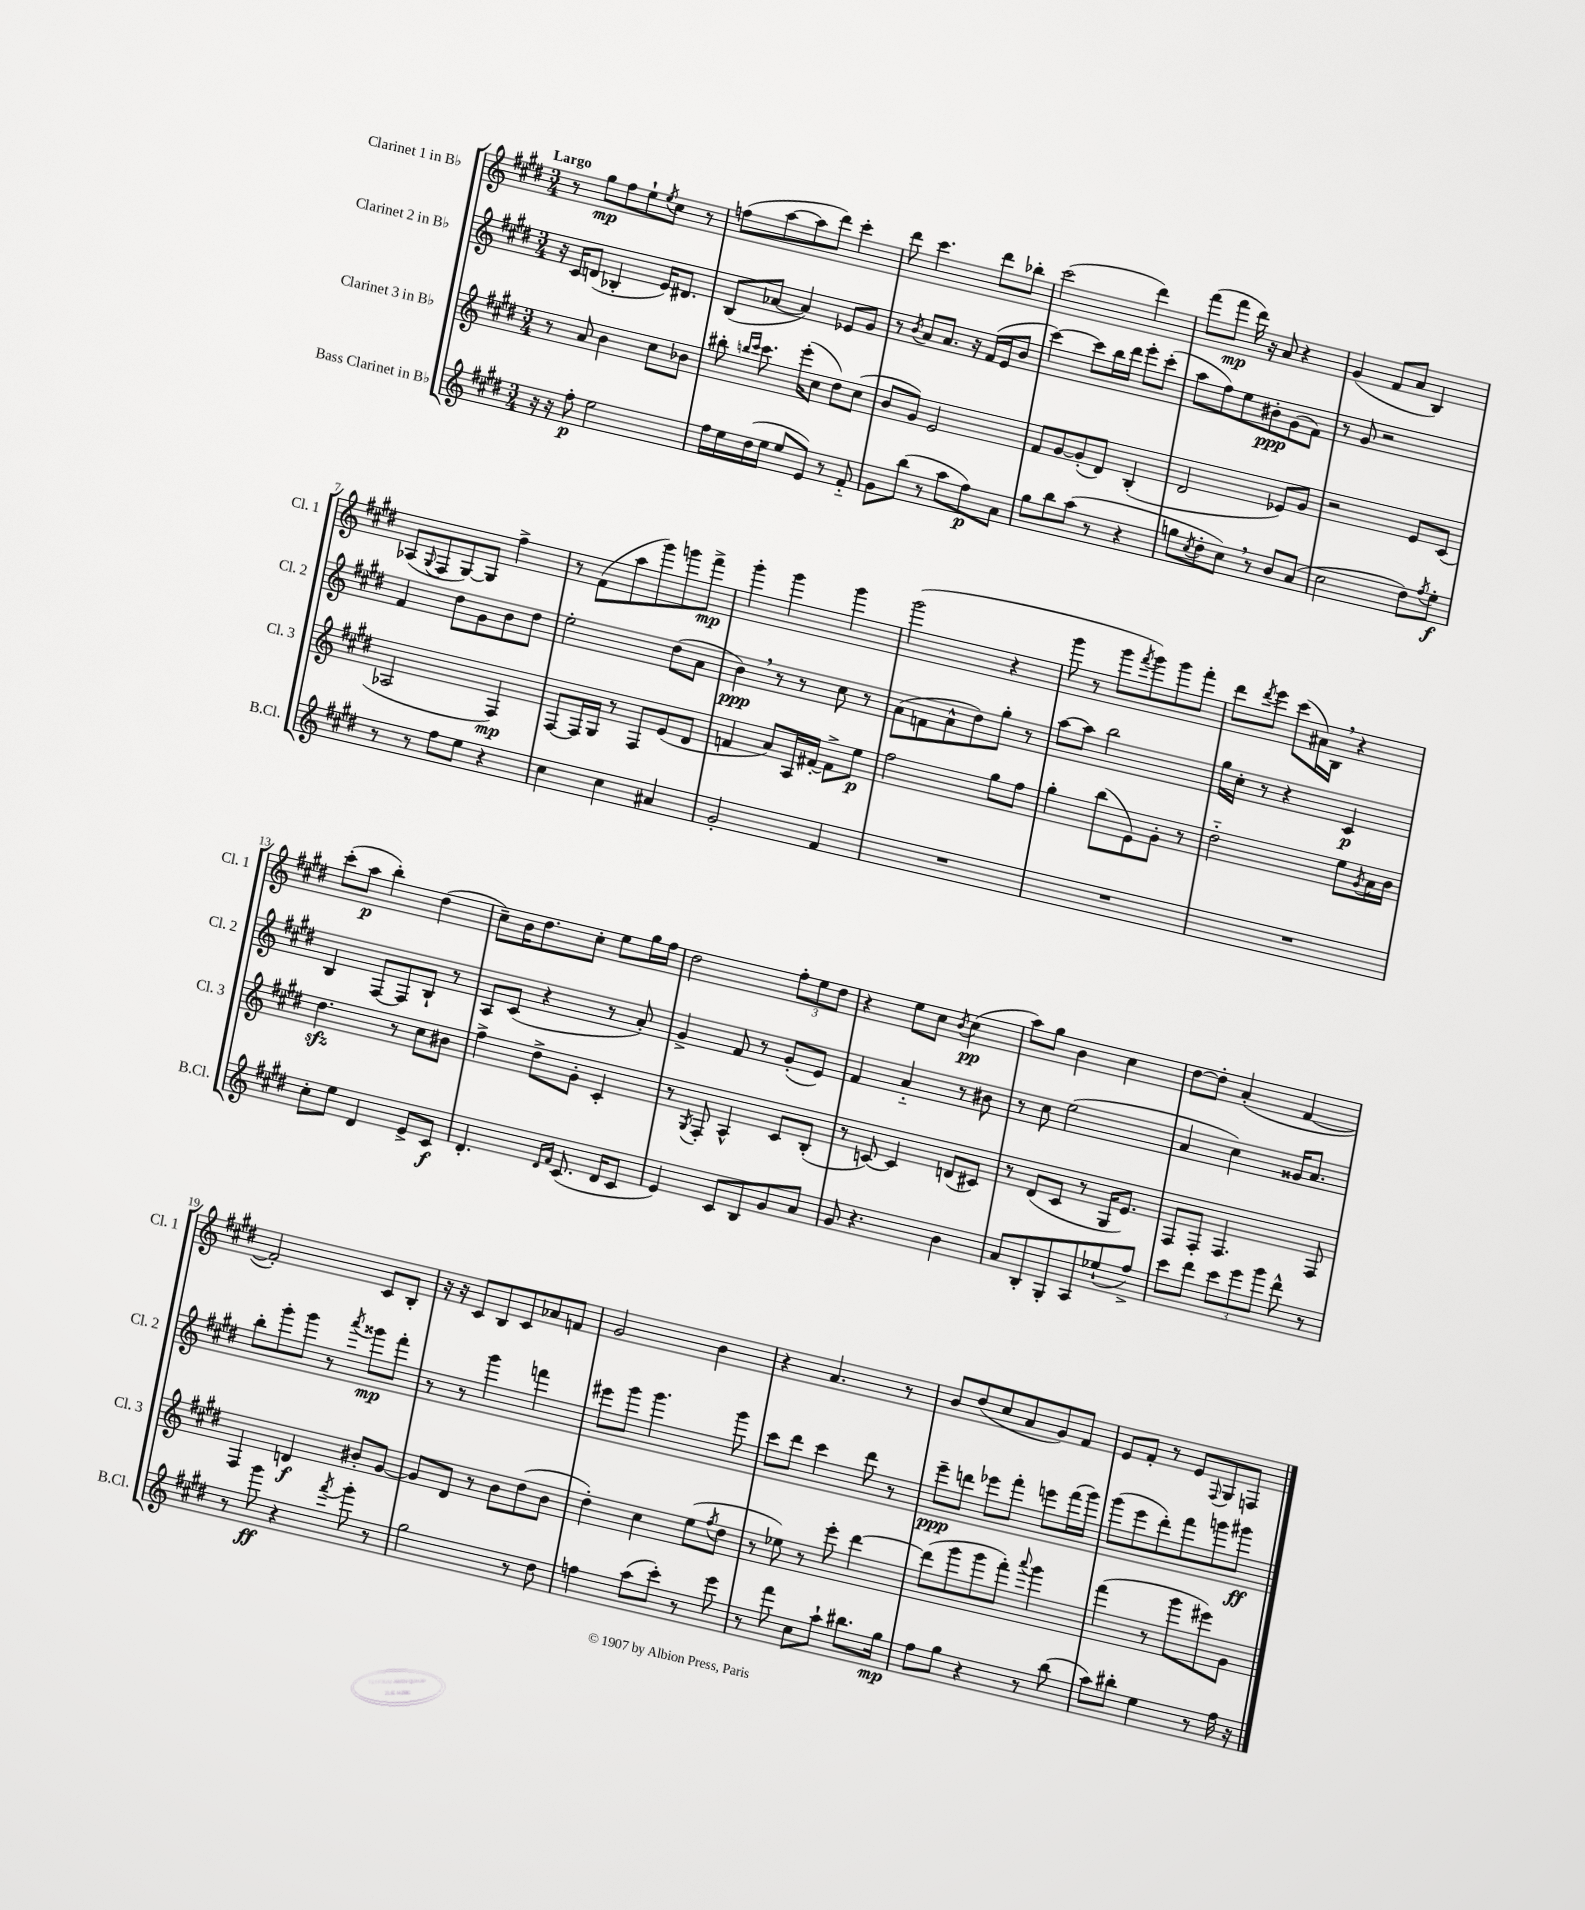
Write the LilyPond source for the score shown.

<<
\new StaffGroup <<
\new Staff = "s0" \with { instrumentName = "Clarinet 1 in Bb" shortInstrumentName = "Cl. 1" } {
    \clef treble \key e \major \numericTimeSignature \time 3/4 \tempo "Largo"
    r8 gis''8\mp fis''8 e''8-! \acciaccatura { e''8 } cis''8 r8 |
    f''8( a''8~ a''8 dis'''8) cis'''4-. |
    dis'''8 cis'''4. dis'''8 bes''8-. |
    cis'''2( dis'''4) |
    fis'''8( fis'''8\mp dis'''16) r16 a'8 r4 |
    gis'4( fis'8 a'8 b4) |
    aes8( \appoggiatura { gis8 } fis8 gis8~) gis8 fis''4-> |
    r8 fis'8( a''8 gis'''8) g'''8 fis'''8->\mp |
    gis'''4-. gis'''4 gis'''4 |
    gis'''2( r4 |
    gis'''8 r8 gis'''8 \acciaccatura { fis'''8 } gis'''8) gis'''8 fis'''8-. |
    dis'''8 \acciaccatura { dis'''8 } e'''8 cis'''8( ais'16) b16 \breathe r4 |
    cis'''8-.( a''8\p b''4-.) dis''4( |
    cis''8--) b'16 dis''8. cis''8-. e''8 gis''16 fis''16 |
    dis''2 \tuplet 3/2 { fis''8-. e''8 dis''8 } |
    r4 e''8 cis''8 \acciaccatura { b'8 } cis''4\pp( |
    a''8) gis''8 b'4 cis''4 |
    dis''8~ dis''8-. a'4-.( fis'4~ |
    fis'2-.) cis'8 b8-. |
    r16 r16 cis'8 b8 cis'8 aes'8 f'8 |
    gis'2 b'4 |
    r4 a'4. r8 |
    b'8 dis''8( cis''8 a'8 gis'8) fis'8 |
    e'8 fis'8-. r8 e'8 \appoggiatura { fis8 } gis8 f8 \bar "|." |
}
\new Staff = "s1" \with { instrumentName = "Clarinet 2 in Bb" shortInstrumentName = "Cl. 2" } {
    \clef treble \key e \major \numericTimeSignature \time 3/4
    r16 cis'16 d'8( bes4-. e'16) dis'8. |
    b8( aes'8~ aes'4) ees'8 gis'8 |
    r8 \acciaccatura { b'8 } a'8 a'8. r16 fis'16( e'16 b'8 |
    cis'''4~) cis'''8 b''16 dis'''16 e'''8-. cis'''8-.( |
    a''8 fis''8) e''8 bis'8-.\ppp gis'8( fis'8) |
    r8 gis'8 r2 |
    fis'4 dis''8 gis'8 b'8 dis''8 |
    e''2-. dis''8( a'8 |
    b'4\ppp) \breathe r8 r8 cis''8 r8 |
    a'8( f'8 a'8-^ dis''8) gis''8-. r8 |
    a''8~ a''8 b''2 |
    gis''16 cis''16-. r8 r4 cis'4\p |
    b4 fis8~ fis8 b8-! r8 |
    a8 cis'8( r4 r8 a'8-.) |
    gis'4-> fis'8 r8 gis'8-.( e'8) |
    fis'4 a'4-_ r8 bis'8 |
    r8 cis''8 e''2( |
    a'4 cis''4) gisis'16 a'8. |
    b''8-. gis'''8-. gis'''8 r8 \acciaccatura { a'''8 } gisis'''8\mp fis'''8-. |
    r8 r8 gis'''4 f'''4 |
    eis'''8 gis'''8 gis'''4. gis'''8 |
    cis'''8 dis'''8 cis'''4 dis'''8 r8 |
    e'''8--\ppp d'''8 ees'''8 fis'''8-. e'''8 fis'''16( gis'''16) |
    gis'''8( e'''8 dis'''8-.) fis'''8 g'''8 gis'''8\ff \bar "|." |
}
\new Staff = "s2" \with { instrumentName = "Clarinet 3 in Bb" shortInstrumentName = "Cl. 3" } {
    \clef treble \key e \major \numericTimeSignature \time 3/4
    r8 a'8 b'4 cis''8 bes'8 |
    bis''8-. \grace { b''16 cis'''16 } cis'''8. e'''16-.( cis''8 dis''8) cis''8( |
    b'8 gis'8) e'2 |
    fis'8 gis'8~ gis'8-.( dis'8) b4-.( |
    dis'2 ees'8) gis'8 |
    r2 e'8 cis'8( |
    aes2 fis4\mp) |
    fis8~ fis16 gis16 r8 fis8 e'8( dis'8 |
    f'4 a'8) a16 fis'16~-. fis'8-> e''8\p |
    fis''2 gis''8 fis''8 |
    gis''4-. b''8( e'8) gis'8-. r8 |
    dis''2-_ e''8 \acciaccatura { gis'8 } a'16 b'16 |
    dis''4.\sfz r8 cis''8 bis'8 |
    fis''4-> dis''8-> gis'8-. cis'4-. |
    r8 \acciaccatura { gis8 } fis8-. a4-^ cis'8 b8-.( |
    r8 c'8~) c'4 d'8( cis'8) |
    r8 dis'8( cis'8 r8 gis16 e'8.) |
    fis8 fis8-. fis4. fis8 |
    fis4 d'4\f bis'8-. gis'8~ |
    gis'8 dis'8 r8 b'8 dis''8( b'8 |
    dis''4-.) cis''4 e''8( \acciaccatura { fis''8 } dis''8 |
    r8 ees''8) r8 e'''8-. dis'''4~ |
    dis'''8( gis'''8 gis'''8 fis'''8-.) \appoggiatura { a'''8 } gis'''4 |
    fis'''4( r8 gis'''8 eis'''8) gis'8 \bar "|." |
}
\new Staff = "s3" \with { instrumentName = "Bass Clarinet in Bb" shortInstrumentName = "B.Cl." } {
    \clef treble \key e \major \numericTimeSignature \time 3/4
    r16 r16 fis''8-.\p e''2 |
    fis''16 e''16 dis''16( e''16 e''8 e'8) r8 fis'8-_ |
    gis'8 b''8( r8 a''8 fis''8\p) a'8 |
    gis''8 b''8 a''8( r8 r4 |
    g''8 \acciaccatura { cis''8 } dis''8-. cis''8) \breathe r8 b'8 a'8( |
    cis''2 dis''8) \acciaccatura { fis''8 } e''8-.\f |
    r8 r8 fis''8 e''8 r4 |
    cis''4 cis''4 ais'4 |
    gis'2-. fis'4 |
    R2. |
    R2. |
    R2. |
    cis''8-. e''8 dis'4 e'8-> cis'8\f |
    dis'4.-. \grace { dis'16 fis'16 } cis'8.( dis'16 cis'8 |
    e'4) cis'8 b8 gis'8 a'8 |
    gis'8 r4. b'4 |
    a'8 b8-. gis8-. a8 ees''8-!( fis''8->) |
    cis'''8 dis'''8 \tuplet 3/2 { cis'''8 e'''8 gis'''8 } dis'''8-^ r8 |
    r8 gis'''8\ff r4 \acciaccatura { fis'''8 } gis'''8-. r8 |
    gis''2 r8 dis''8 |
    f''4 a''8( cis'''8-.) r8 e'''8 |
    r8 fis'''8 cis''8 a''8-! bis''8. gis''16\mp |
    fis''8 gis''8 r4 r8 b''8( |
    a''8) bis''8-. e''4 r8 fis''16 r16 \bar "|." |
}
>>
>>
